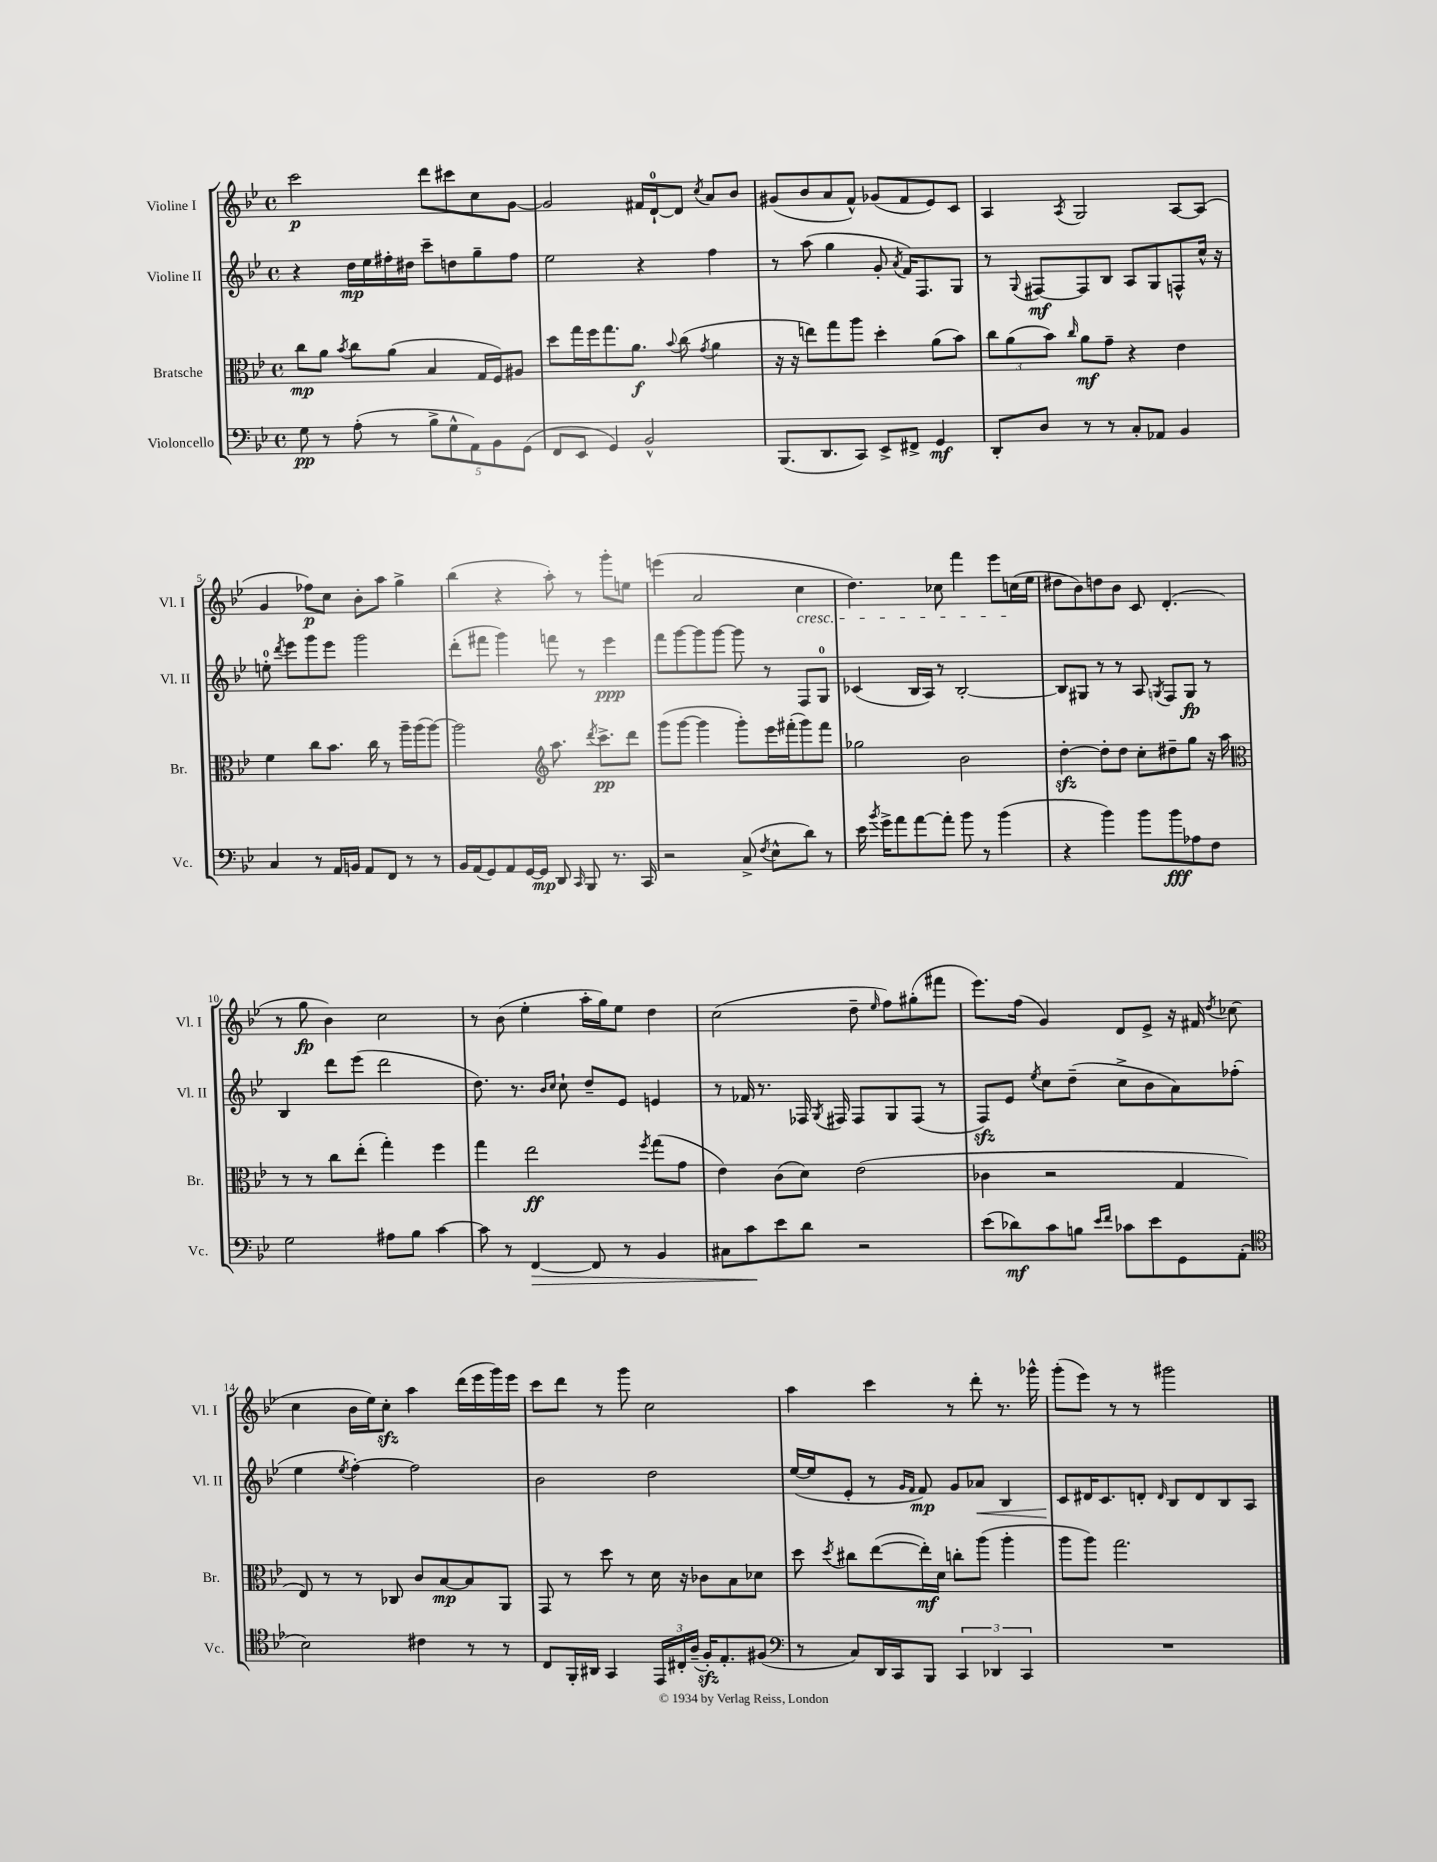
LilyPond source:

<<
\new StaffGroup <<
\new Staff = "s0" \with { instrumentName = "Violine I" shortInstrumentName = "Vl. I" } {
    \clef treble \key bes \major \defaultTimeSignature \time 4/4
    \autoBeamOff c'''2\p d'''8[ cis'''8 c''8 g'8]~ |
    g'2 fis'16[ d'16-0~-! d'8] \acciaccatura { c''8 } a'8[ bes'8] |
    gis'8[( bes'8 a'8 f'8]-^) ges'8[( f'8 ees'8) c'8] |
    a4 \acciaccatura { a8 } g2 a8[~ a8]( |
    g'4 fes''8[\p) c''8] bes'8[-. a''8] g''4-> |
    bes''4( r4 a''8-.) r8 g'''8[-. e''8] |
    e'''4( a'2 c''4\cresc |
    d''4.) ces''8 f'''4 ees'''8[ c''16\!( ees''16] |
    dis''8[ bes'8) d''8 bes'8] c'8 d'4.-.( |
    r8 g''8\fp bes'4) c''2 |
    r8 bes'8( ees''4-. a''16[-. g''16) ees''8] d''4 |
    c''2( d''8-- \grace { ees''16 } f''8[) gis''8-.( fis'''8] |
    ees'''8.[) f''16]( g'4) d'8[ ees'8]-> r16 fis'16 \acciaccatura { d''8 } ces''8( |
    c''4 bes'16[ ees''16) c''8]-.\sfz a''4 d'''16[( ees'''16 g'''16) ees'''16] |
    c'''8[ d'''8] r8 g'''8 c''2 |
    a''4 c'''4 r8 d'''8-. r8. ges'''16-^ |
    g'''8[-.( ees'''8]) r8 r8 gis'''2 \bar "|." |
}
\new Staff = "s1" \with { instrumentName = "Violine II" shortInstrumentName = "Vl. II" } {
    \clef treble \key bes \major \defaultTimeSignature \time 4/4
    \autoBeamOff r4 d''16[\mp ees''16 fis''16-. dis''16] c'''8[-- d''8 g''8-- fis''8] |
    ees''2 r4 f''4 |
    r8 a''8( g''4 g'8-. \acciaccatura { a'8 } f'16[) f8. g8] |
    r8 \appoggiatura { g8 } fis8[~\mf fis8 bes8] a8[ g8 f8-^ c''16]-^ r16 |
    e''8-0-. \acciaccatura { d'''8 } ees'''8[ g'''8 ees'''8] g'''2 |
    d'''8[-.( fis'''8] g'''4) f'''8 r8 ees'''4\ppp |
    f'''8[ g'''8~ g'''8 g'''8]~ g'''8 r8 f8[ g8]-0 |
    ces'4( bes16[ a16]) r8 bes2~-. |
    bes8[ gis8] r8 r8 a8 \acciaccatura { g8 } f8[ g8]\fp r8 |
    bes4 d'''8[ ees'''8]( d'''2 |
    d''8.) r8. \grace { bes'16[ c''16] } c''8-! d''8[-- ees'8] e'4 |
    r8 fes'16 r8. fes16 \acciaccatura { g8 } fis16 fis8[ g8 fis8]( r8 |
    f8[\sfz) ees'8] \acciaccatura { ees''8 } c''8[ d''8]--( c''8[-> bes'8 a'8) fes''8]-.( |
    ees''4 \acciaccatura { ees''8 } f''4~-.) f''2 |
    bes'2 d''2 |
    ees''16[~( ees''16 ees'8]-. r8 \grace { g'16[ f'16] } f'8\mp) g'8[ aes'8]\< bes4 |
    c'8[\! dis'16 c'8. d'8]-. \grace { d'16 } bes8[ d'8 bes8 a8] \bar "|." |
}
\new Staff = "s2" \with { instrumentName = "Bratsche" shortInstrumentName = "Br." } {
    \clef alto \key bes \major \defaultTimeSignature \time 4/4
    \autoBeamOff c''8[\mp a'8] \acciaccatura { bes'8 } c''8[ a'8]( bes4 g16[ f16) ais8] |
    d''8[ g''16 f''16 g''8. a'8.]\f \appoggiatura { bes'8 } c''8( \acciaccatura { g'8 } a'4 |
    r16 r16 e''8[) g''8 a''8] d''4-. a'8[( bes'8]) |
    \tuplet 3/2 { c''8[ a'8( bes'8]) } \grace { c''16 } a'8[\mf g'8]-- r4 ees'4 |
    f'4 c''8[ bes'8.] c''16 r8 a''16[-- a''16( a''8]~) |
    a''2 \clef treble a''8. \acciaccatura { d'''8 } c'''8.[->\pp d'''8] |
    g'''8[( g'''8]~ g'''4 g'''8[-.) ees'''16 fis'''16-.( g'''8) fis'''8] |
    ges''2 bes'2 |
    d''4~-.\sfz d''8[-. d''8] c''8[-. dis''8-- g''8] r16 a''16 |
    \clef alto r8 r8 c''8[ ees''8]-.( g''4-.) f''4 |
    g''4 ees''2\ff \acciaccatura { f''8 } g''8[( g'8] |
    ees'4) c'8[( d'8]) ees'2( |
    ces'4 r2 g4 |
    ees8) r8 r8 ces8 c'8[ bes8~\mp bes8 a,8] |
    g,8 r8 d''8 r8 d'16 r16 ces'8[ bes8 des'8] |
    d''8 \acciaccatura { d''8 } cis''8[ ees''8~( ees''16-.\mf) d'16] c''8[-. a''8]( a''4-. |
    a''8[ a''8]) g''2. \bar "|." |
}
\new Staff = "s3" \with { instrumentName = "Violoncello" shortInstrumentName = "Vc." } {
    \clef bass \key bes \major \defaultTimeSignature \time 4/4
    \autoBeamOff g8\pp r8 a8-.( r8 \tuplet 5/4 { bes8[-> g8-^ a,8) bes,8 g,8]( } |
    f,8[ ees,8] g,4) bes,2-^ |
    bes,,8.[( d,8. c,8]) ees,8[-> fis,8]-> g,4\mf |
    d,8[-. d8] r8 r8 c8[-. aes,8] bes,4 |
    c4 r8 a,16[ b,16] a,8[ f,8] r8 r8 |
    bes,16[ a,16( g,8) a,8 g,16~ g,16]\mp d,8 \grace { c,16 } bes,,8 r8. c,16 |
    r2 c8->( \acciaccatura { f8 } ees8[-^ d'8]) r8 |
    ees'16 \acciaccatura { bes'8 } g'16[-> a'8 a'8~ a'8]-. bes'8 r8 bes'4( |
    r4 bes'4) bes'8[ bes'8\fff aes8 f8] |
    g2 ais8[ bes8] c'4~ |
    c'8 r8 f,4~\> f,8 r8 bes,4 |
    cis8[ c'8\! ees'8 d'8] r2 |
    ees'8[( des'8\mf) c'8 b8] \grace { ees'16[ f'16] } ces'8[ ees'8 g,8 a,8]-.( |
    \clef tenor bes2) cis'4 r8 r8 |
    c8[ f,16-. ais,16] g,4 \tuplet 3/2 { ees,16[ cis16-. a16]--( } f16[-.\sfz) ees8.-. fis8]( |
    \clef bass r8 c8[) d,16 c,16 bes,,8] \tuplet 3/2 { c,4 des,4 c,4 } |
    R1 \bar "|." |
}
>>
>>
